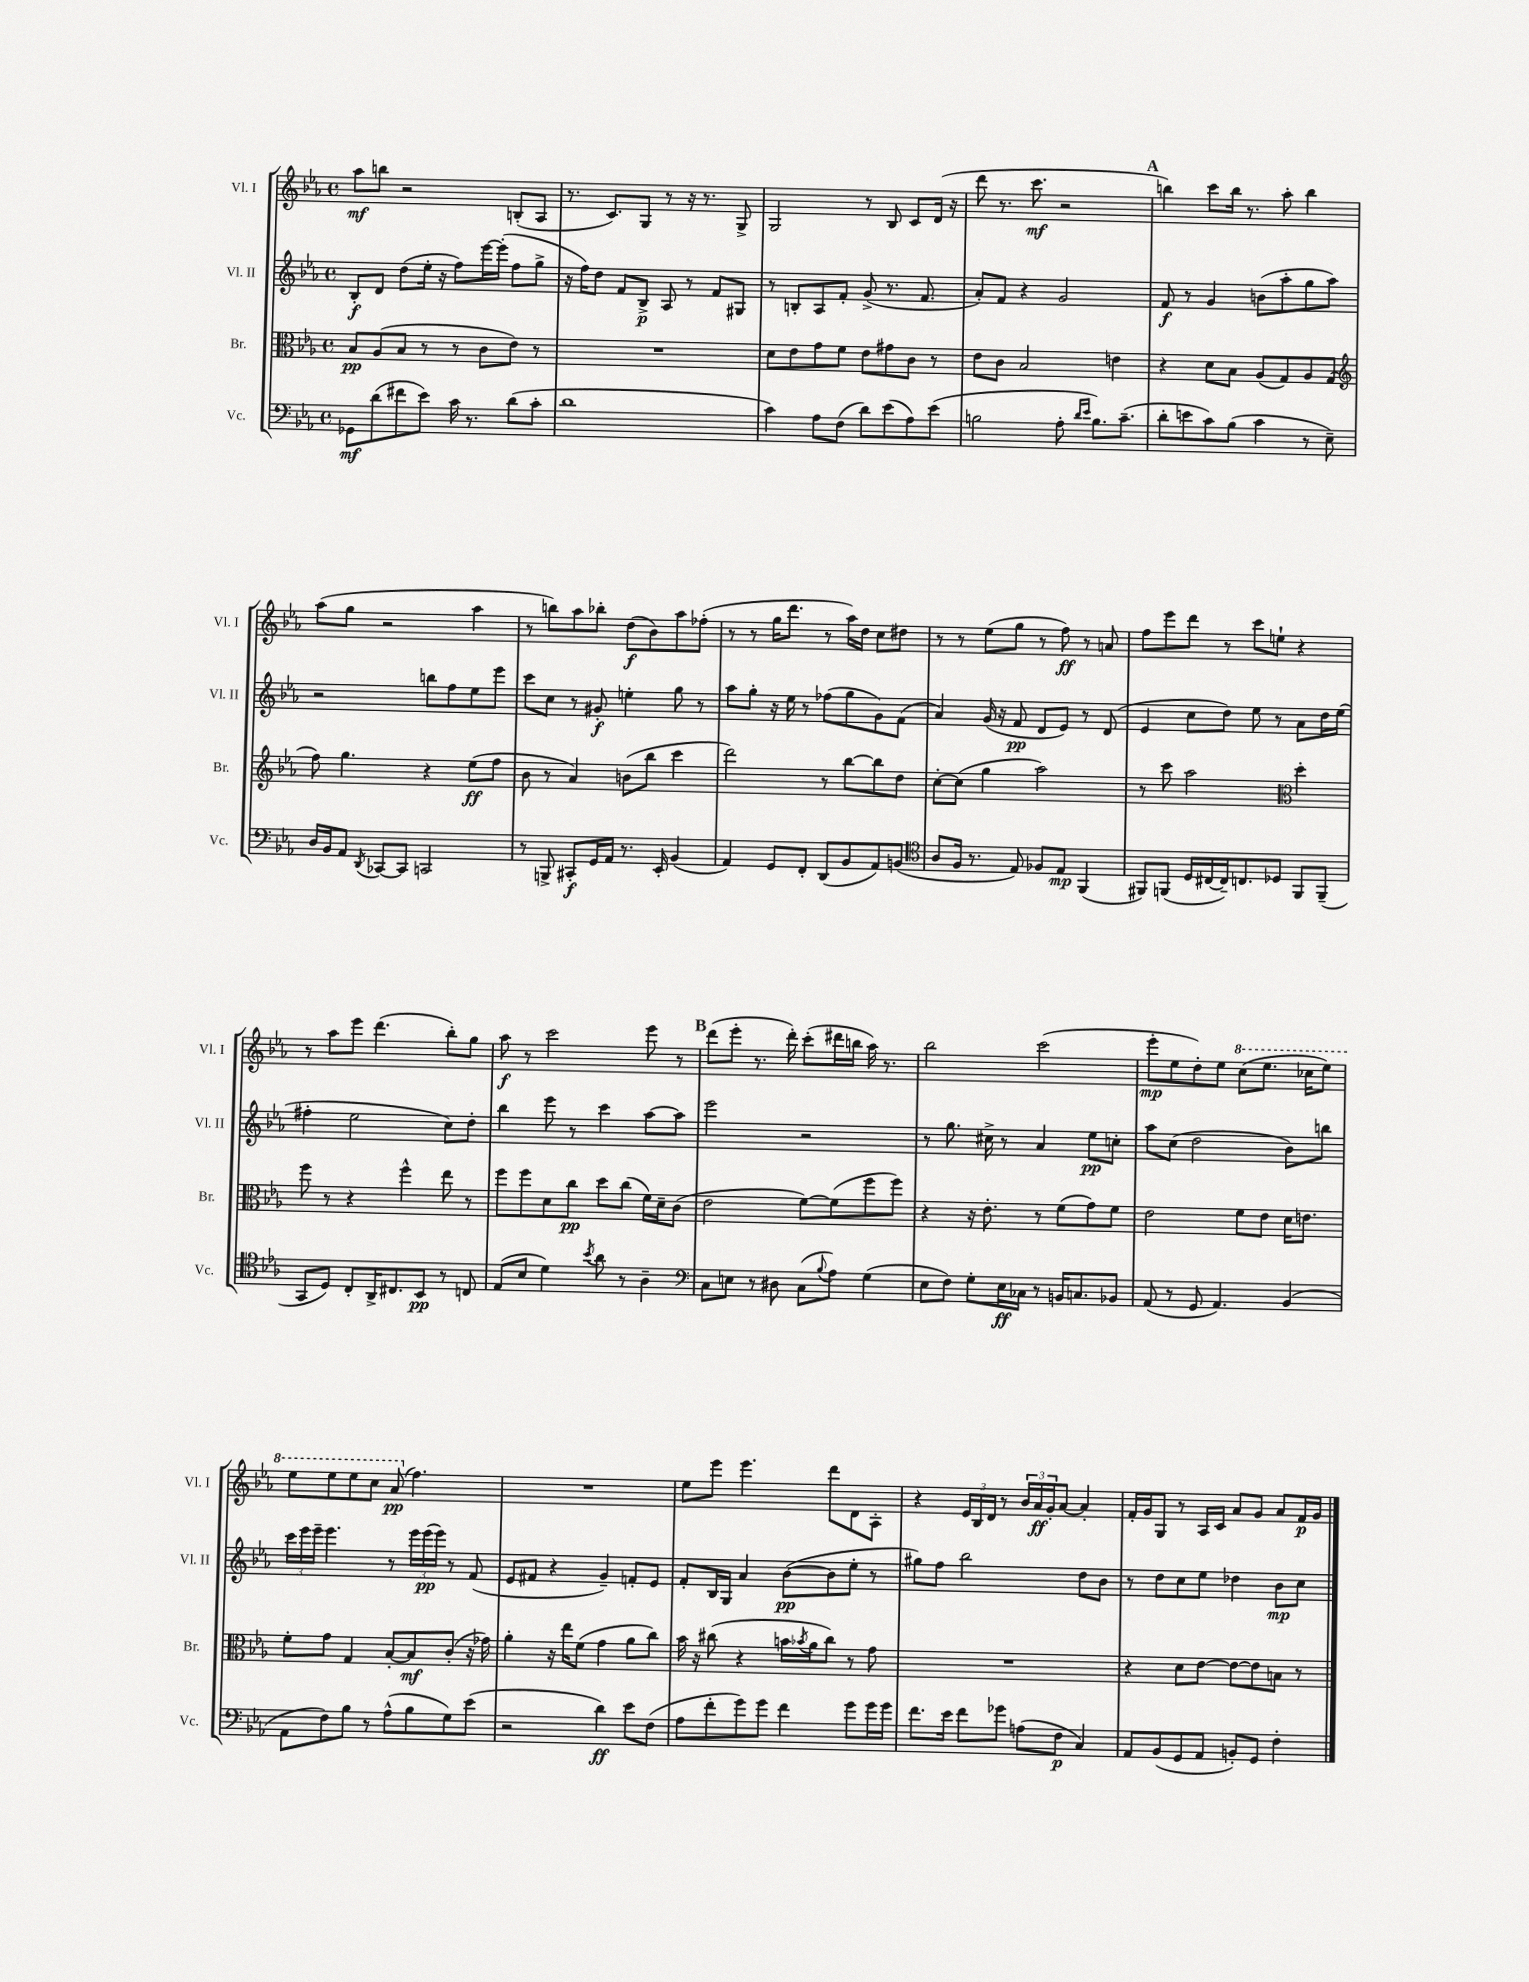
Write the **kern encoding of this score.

**kern	**kern	**kern	**kern
*staff4	*staff3	*staff2	*staff1
*clefF4	*clefC3	*clefG2	*clefG2
*k[b-e-a-]	*k[b-e-a-]	*k[b-e-a-]	*k[b-e-a-]
*M4/4	*M4/4	*M4/4	*M4/4
*met(c)	*met(c)	*met(c)	*met(c)
8GG-\L	8B-/L	8B-'/L	8aa-\L
(8d\	(8A-/	8d/J	8bb\J
8f#\	8B-/J	(8dd\L	2r
8e-\J)	8r	16ee-'\Jk	.
.	.	16r	.
16c\	8r	8ff\L)	.
8.r	.	.	.
.	8c\L	[16eee-\L	.
.	.	(16eee-'\]JJ	.
(8d\L	8e-\J)	8ff\L	(8B'/L
8c'\J	8r	8gg^\J	8A-/J
=	=	=	=
1d	1r	16r	8.r
.	.	16ff\LK)	.
.	.	8dd\J	.
.	.	.	8.c/L)
.	.	8f/L	.
.	.	8B-^/J	8G/J
.	.	8A-/	8r
.	.	8r	16r
.	.	.	8.r
.	.	8f/L	.
.	.	8G#/J	8G^/
=	=	=	=
4c\)	8d\L	8r	2G/
.	8e-\	8B'/L	.
8A-\L	8g\	8A-/	.
(8F\J	8f\J	8f'/J	.
8d\L)	8e-\L	(8g^/	8r
(8e-\	8g#\	8.r	8B-/
8A-\)	8c\J	.	8c/L
.	.	8.f/	.
(8e-\J	8r	.	(16d/Jk
.	.	.	16r
=	=	=	=
2B\	8e-\L	8a-'/L)	8ddd\
.	8c\J	8f/J	8.r
.	2B-/	4r	.
.	.	.	8.ccc\
8A-'\	.	2g/	2r
16qqd/LL	.	.	.
16qqe-/JJ	.	.	.
8.B\L)	.	.	.
.	4e\	.	.
(8.c~\J	.	.	.
=	=	=	=
8d'\L	4r	8f/	4bb\)
8e\	.	8r	.
8c\)	8d\L	4g/	8ccc\L
(8B-\J	8B-\J	.	16bb\Jk
.	.	.	8.r
4c\	(8A-/L	(8b\L	.
.	8G/)	8aa-'\	8aa-'\
8r	8A-/	8gg\	4bb\
8E-~\)	(8G/J	8aa-\J)	.
=	=	=	=
*	*clefG2	*	*
16D/LL	8ff\)	2r	(8aa-\L
16BB-/J	.	.	.
8AA-/J	4.gg\	.	8gg\J
8qDD/	.	.	.
[8CC-/L	.	.	2r
8CC-/]J	.	.	.
2CC/	4r	8bb\L	.
.	.	8ff\	.
.	(8ee-\L	8ee-\	4aa-\
.	8ff\J	8eee-\J	.
=	=	=	=
8r	8b-\	8ccc\L	8r
8BBB^/	8r	8cc\J	8bb\L)
8CC#'/L	4a-/)	8r	8aa-\
16GG/L	.	8g#'/	8bb-'\J
16AA-/JJ	.	.	.
8.r	(8b\L	4ee'\	(8dd\L
.	8bb-\J	.	8b-\)
16EE-'/	.	.	.
(4BB-/	4ccc\	8gg\	8aa-\
.	.	8r	(8ff-'\J
=	=	=	=
4AA-/)	2ddd\)	8aa-\L	8r
.	.	8gg'\J	8r
8GG/L	.	16r	16gg\LK
.	.	16ee-\	8.ddd\J
8FF'/J	.	8r	.
(8DD/L	8r	(8ff-\L	8r
8BB-/	[8bb-\L	8gg\	16aa-\LL)
.	.	.	16dd\JJ
8AA-/)	8bb-\]	8g\)	8cc\L
(8BB/J	8dd\J	(8f\J	8dd#\J
=	=	=	=
*clefC4	*	*	*
8A-/L	[8cc'\L	4a-/)	8r
16F/Jk	(8cc\]J	.	8r
8.r	.	.	.
.	4gg\	(16g/	(8ee-\L
.	.	16r	.
8E-/)	.	8f/	8gg\J
8F-/L	2aa-\)	8d/L	8r
8E-/J	.	8e-/J)	8ff\)
(4FF/	.	8r	8r
.	.	(8d/	8a/
=	=	=	=
8FF#/L)	8r	4e-/	8ff\L
(8FF/J	8ccc\	.	8eee-\
16D/LL	2aa-\	8cc\L	8ddd\J
[16C#/	.	.	.
16C#~/]J)	.	8dd\J)	8r
8.C/	.	.	.
.	.	8ee-\	8ccc\L
8D-/J	.	8r	8ee`\J
*	*clefC3	*	*
8FF/L	4dd'\	8a-\L	4r
(8FF~/J	.	16dd\L	.
.	.	(16ee-\JJ	.
=	=	=	=
8GG/L	8ff\	4ff#'\	8r
8D/J)	8r	.	8aa-\L
8C'/L	4r	2ee-\	8eee-\J
16AA-^/K	.	.	(4.ddd\
8.C#/	.	.	.
.	4ff^^\	.	.
8BB-/J	.	.	.
8r	8ee-\	8cc\L)	8bb-'\L)
8C/	8r	8dd'\J	8gg\J
=	=	=	=
(8E-/L	8ff\L	4bb-\	8aa-\
8B-/J	8ff\	.	8r
4d\)	8d\	8eee-\	2ccc\
.	8cc\J	8r	.
8qb-/	.	.	.
8a-\	8dd\L	4ccc\	.
8r	(8cc\J	.	.
4A-~\	16f\LL)	[8aa-\L	8eee-\
.	16d~\J	.	.
.	(8c\J	8aa-\]J	8r
=	=	=	=
*clefF4	*	*	*
8C\L	2e-\	2eee-\	(8ddd\L
8E\J	.	.	8eee-'\J
8r	.	.	8.r
8D#\	.	.	.
.	.	.	16ddd'\)
(8C\L	[8f\L)	2r	(8ccc'\L
8qqB-/	.	.	.
8A-\J)	(8f\]	.	16ddd#\L
.	.	.	16bb\JJ
(4G\	8ff\	.	16aa-\)
.	.	.	8.r
.	8ff\J)	.	.
=	=	=	=
8E-\L	4r	8r	2bb-\
8F\J)	.	8.gg\	.
8G'\L	16r	.	.
.	8.e-'\	16cc#^\	.
16E-\L	.	8r	.
16C-\JJ	.	.	.
8r	8r	4a-/	(2ccc\
16BB/LK	(8f\L	.	.
8.C/	.	.	.
.	8g\)	8ee-\L	.
8BB-/J	8f\J	8cc'\J	.
=	=	=	=
(8AA-/	2e-\	8aa-\L	8eee-'\L
8r	.	(8cc\J	8ee-\
8GG/	.	2dd\	8dd'\)
4.AA-/)	.	.	8ee-\J
.	8f\L	.	(8ccc\L
.	8e-\J	.	8.eee-\J
(4BB-/	16d\LK	8b-\L)	.
.	8.e\J	.	16ccc-\LK
.	.	8bb\J	8eee-\J)
=	=	=	=
8AA-\L	8f'\L	24ccc\LL	8eee-\L
.	.	24eee-\	.
.	.	24eee-~\JJ	.
8F\)	8g\J	4.eee-\	8eee-\
8B-\J	4G/	.	8eee-\
8r	.	.	8ccc\J
(8A-^^\L	[8B-'/L	8r	(8aa-/
8B-\	8B-/]	24eee-\LL	4.ff\)
.	.	(24eee-\	.
.	.	24eee-\JJ)	.
8G\)	(8c'/J	8r	.
(8e-\J	16r	(8f/	.
.	16g-\)	.	.
=	=	=	=
2r	4a-'\	8e-/L	1r
.	.	8f#/J	.
.	16r	4r	.
.	16ee-\LK	.	.
.	(8f\J	.	.
4d\)	4g\	4g~/)	.
8e-\L	8a-\L	8f'/L	.
(8F\J	8cc\J)	8e-/J	.
=	=	=	=
8A-\L	16b-\	8f'/L	8ee-\L
.	16r	.	.
8f'\	(8cc#\	16B-/L	8eee-\J
.	.	16G/JJ	.
8g\)	4r	4a-/	4.eee-\
8g\J	.	.	.
4f\	16b\LL	([8b-\L	.
.	8qb-/	.	.
.	16a-\J	.	.
.	8cc#\J)	8b-\]	8ddd\L
8g\L	8r	8ee-'\J	8d\
16g\L	8g\	8r	8A-'\J
16g\JJ	.	.	.
=	=	=	=
8.f\L	1r	8gg#\L)	4r
.	.	8ff\J	.
16e-\Jk	.	.	.
8f\L	.	2bb-\	24e-/LL
.	.	.	24B-/
.	.	.	24d/JJ
8g-\J	.	.	8r
(8A\L	.	.	24b-/LL
.	.	.	24a-/
.	.	.	24g'/J
8F\J	.	.	[8a-/J
4C/)	.	8dd\L	4a-'/]
.	.	8b-\J	.
=	=	=	=
8AA-/L	4r	8r	16f'/LL
.	.	.	16g/J
(8BB-/	.	8dd\L	8G/J
8GG/	8d\L	8cc\	8r
8AA-/J	[8e-\J	8ee-\J	16A-/LL
.	.	.	16c/JJ
8BB'/L)	8e-\_L	4dd-\	8a-/L
8GG/J	8e-\]	.	8g/J
4F'\	8B\J	8b-\L	8a-/L
.	8r	8cc\J	16f/L
.	.	.	16g/JJ
==	==	==	==
*-	*-	*-	*-
